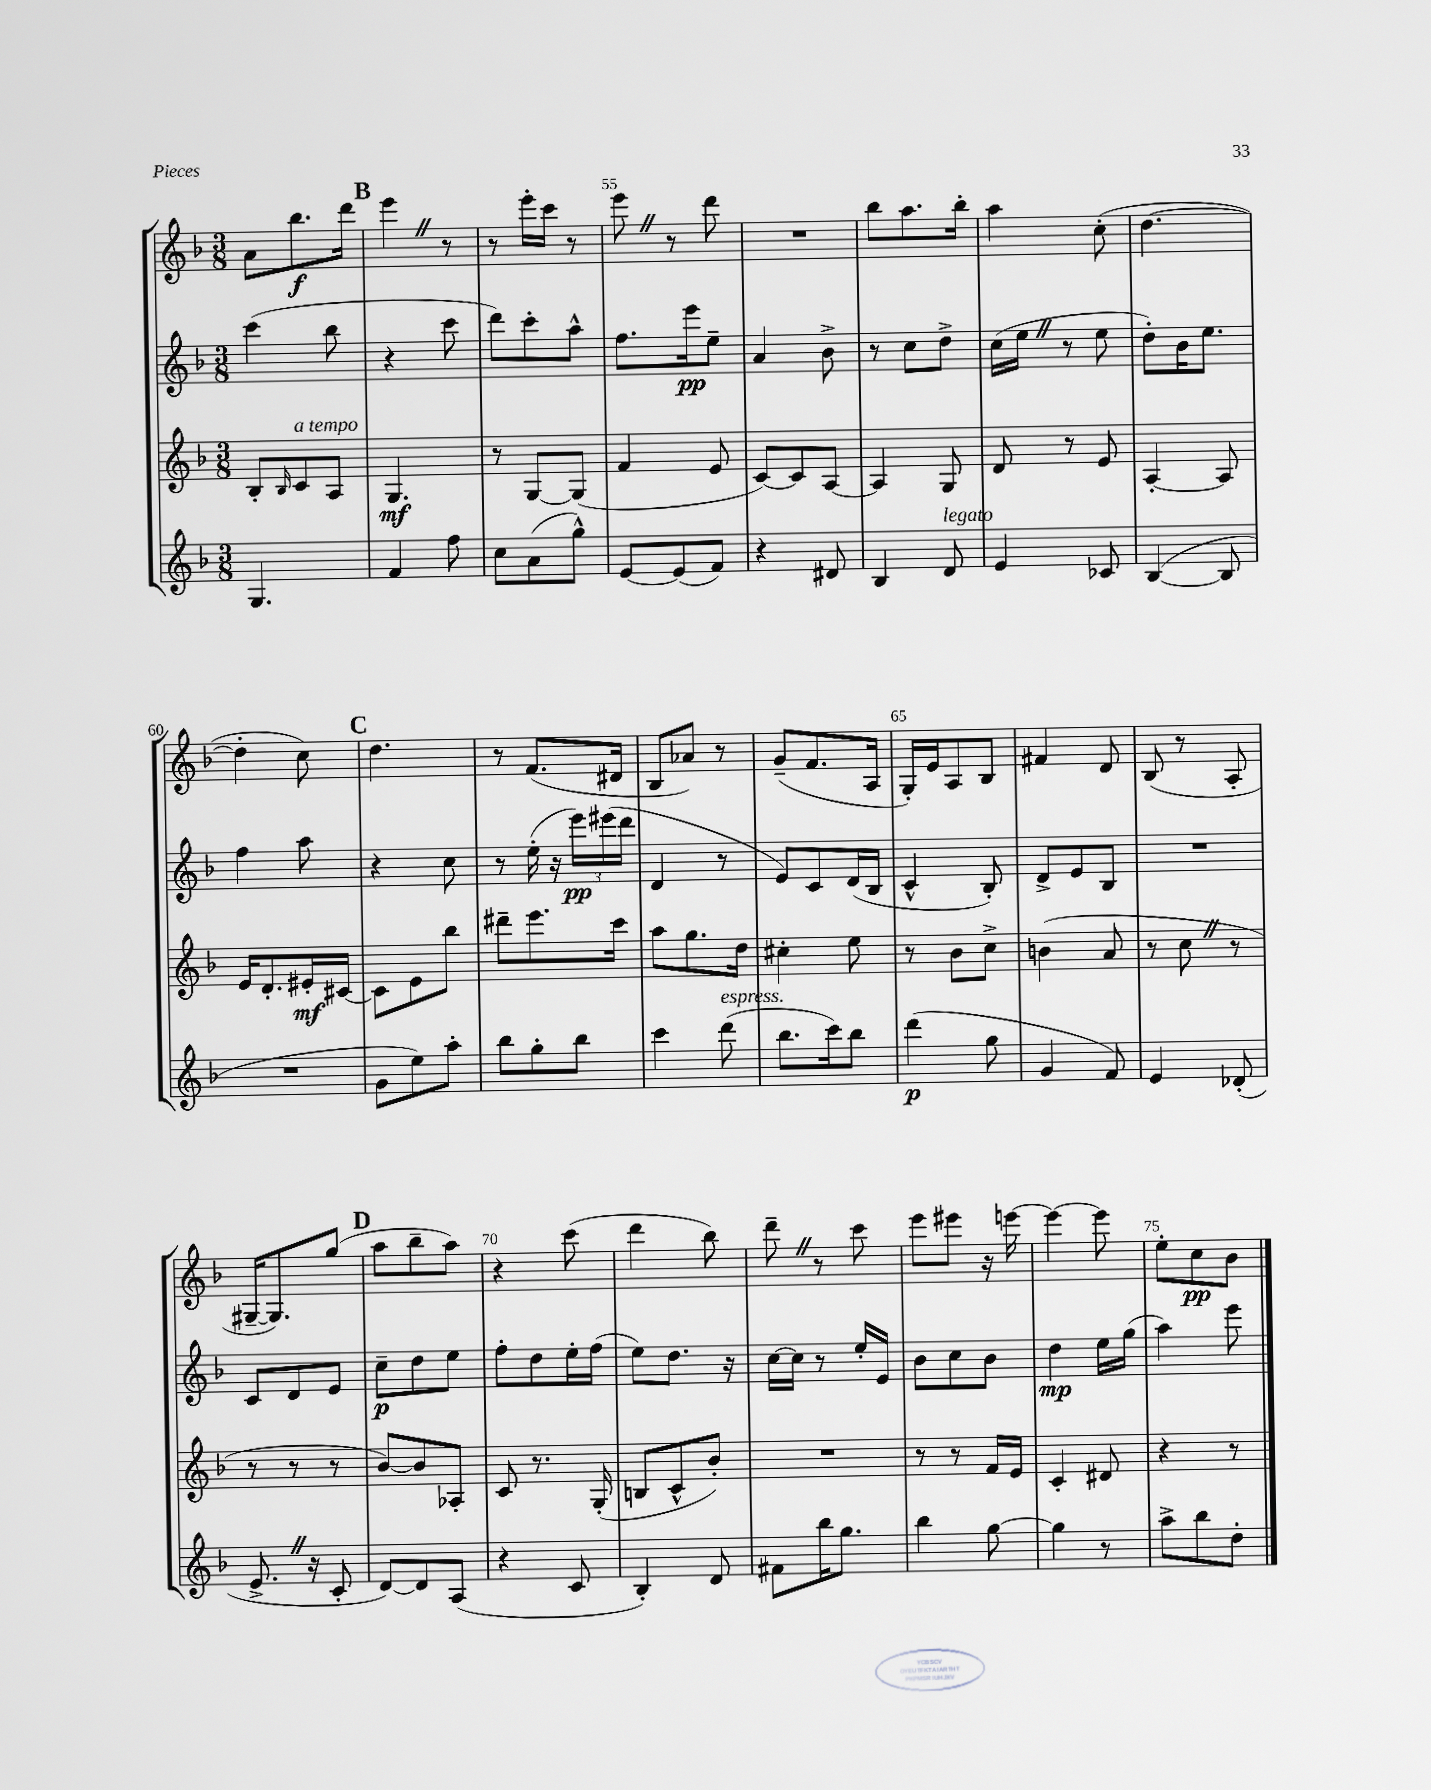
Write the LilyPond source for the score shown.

<<
\new StaffGroup <<
\new Staff = "s0" {
    \clef treble \key f \major \numericTimeSignature \time 3/8
    a'8 bes''8.\f d'''16 |
    \mark \markup { \bold "B" } e'''4 \once \override BreathingSign.text = \markup { \musicglyph "scripts.caesura.straight" } \breathe r8 |
    r8 e'''16-. c'''16 r8 |
    e'''8 \once \override BreathingSign.text = \markup { \musicglyph "scripts.caesura.straight" } \breathe r8 d'''8 |
    R4. |
    bes''8 a''8. bes''16-. |
    a''4 c''8-.( |
    d''4.~ |
    d''4-. c''8) |
    \mark \markup { \bold "C" } d''4. |
    r8 f'8.( dis'16 |
    bes8 aes'8) r8 |
    g'8--( f'8. a16 |
    g16-.) e'16 a8 bes8 |
    fis'4 d'8 |
    bes8( r8 a8-. |
    gis16~-- gis8.) g''8( |
    \mark \markup { \bold "D" } a''8 bes''8-- a''8) |
    r4 c'''8( |
    d'''4 bes''8) |
    d'''8-- \once \override BreathingSign.text = \markup { \musicglyph "scripts.caesura.straight" } \breathe r8 c'''8 |
    e'''8 eis'''8 r16 e'''16~ |
    e'''4~ e'''8 |
    e''8-. c''8\pp bes'8 \bar "|." |
}
\new Staff = "s1" {
    \clef treble \key f \major \numericTimeSignature \time 3/8
    c'''4( bes''8 |
    \mark \markup { \bold "B" } r4 c'''8 |
    d'''8) c'''8-. a''8-^ |
    f''8. e'''16\pp e''8-- |
    a'4 bes'8-> |
    r8 c''8 d''8-> |
    c''16( e''16 \once \override BreathingSign.text = \markup { \musicglyph "scripts.caesura.straight" } \breathe r8 e''8 |
    d''8-.) bes'16 e''8. |
    f''4 a''8 |
    \mark \markup { \bold "C" } r4 c''8 |
    r8 e''16-.( r16 \tuplet 3/2 { e'''16\pp) eis'''16( d'''16 } |
    d'4 r8 |
    e'8) c'8 d'16( bes16 |
    c'4-^ bes8-.) |
    d'8-> e'8 bes8 |
    R4. |
    c'8 d'8 e'8 |
    \mark \markup { \bold "D" } c''8--\p d''8 e''8 |
    f''8-. d''8 e''16-. f''16( |
    e''8) d''8. r16 |
    c''16~ c''16 r8 e''16-. e'16 |
    bes'8 c''8 bes'8 |
    d''4\mp e''16 g''16( |
    a''4) e'''8 \bar "|." |
}
\new Staff = "s2" {
    \clef treble \key f \major \numericTimeSignature \time 3/8
    bes8-. \grace { bes16 } c'8^\markup { \italic "a tempo" } a8 |
    \mark \markup { \bold "B" } g4.\mf |
    r8 g8~ g8( |
    f'4 e'8 |
    c'8~) c'8 a8~ |
    a4 g8 |
    d'8 r8 e'8 |
    a4~-. a8 |
    e'16 d'8.-. eis'16-.\mf cis'16~ |
    \mark \markup { \bold "C" } cis'8 e'8 bes''8 |
    dis'''8-- e'''8. c'''16 |
    a''8 g''8. d''16 |
    cis''4-. e''8 |
    r8 bes'8 c''8-> |
    b'4( a'8 |
    r8 c''8 \once \override BreathingSign.text = \markup { \musicglyph "scripts.caesura.straight" } \breathe r8 |
    r8 r8 r8 |
    \mark \markup { \bold "D" } bes'8~) bes'8 aes8-. |
    c'8 r8. g16-.( |
    b8 c'8-^ bes'8-.) |
    R4. |
    r8 r8 f'16 e'16 |
    c'4-. dis'8 |
    r4 r8 \bar "|." |
}
\new Staff = "s3" {
    \clef treble \key f \major \numericTimeSignature \time 3/8
    g4. |
    \mark \markup { \bold "B" } f'4 f''8 |
    c''8 a'8( g''8-^) |
    e'8~ e'8( f'8) |
    r4 dis'8 |
    bes4 d'8^\markup { \italic "legato" } |
    e'4 ces'8 |
    bes4~( bes8 |
    R4. |
    \mark \markup { \bold "C" } g'8 e''8) a''8-. |
    bes''8 g''8-. bes''8 |
    c'''4 d'''8^\markup { \italic "espress." }( |
    bes''8. c'''16) bes''8 |
    d'''4\p( g''8 |
    g'4 f'8) |
    e'4 des'8-.( |
    e'8.-> \once \override BreathingSign.text = \markup { \musicglyph "scripts.caesura.straight" } \breathe r16 c'8-. |
    \mark \markup { \bold "D" } d'8~) d'8 a8( |
    r4 c'8 |
    bes4-.) d'8 |
    fis'8 bes''16 g''8. |
    bes''4 g''8~ |
    g''4 r8 |
    a''8-> bes''8 d''8-. \bar "|." |
}
>>
>>
\layout { \context { \Score currentBarNumber = #52 \override BarNumber.break-visibility = ##(#f #t #t) barNumberVisibility = #(every-nth-bar-number-visible 5) } }
